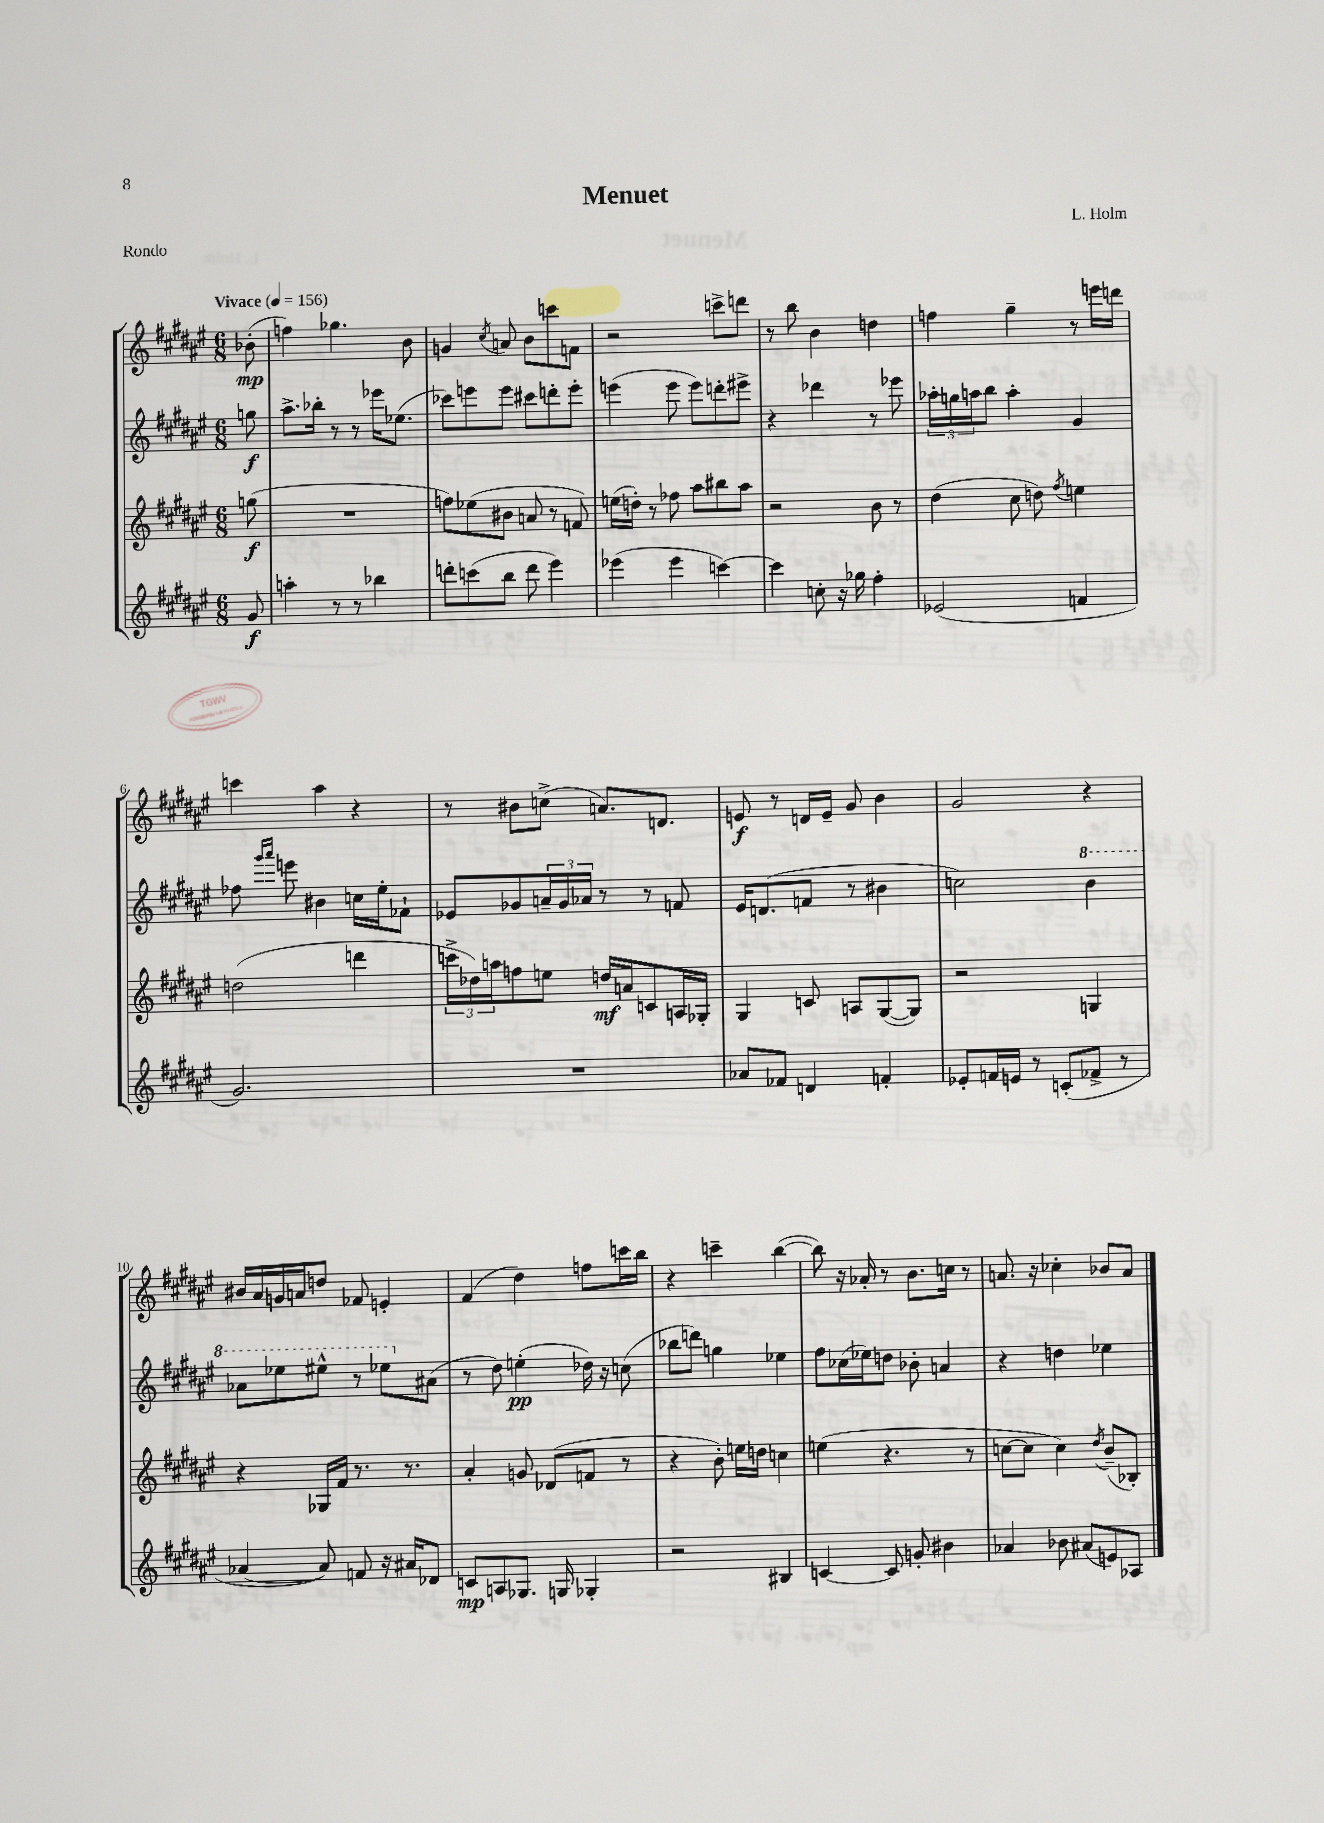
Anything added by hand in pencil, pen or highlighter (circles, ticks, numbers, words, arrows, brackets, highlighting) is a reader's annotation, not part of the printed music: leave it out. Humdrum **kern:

**kern	**kern	**kern	**kern
*staff4	*staff3	*staff2	*staff1
*clefG2	*clefG2	*clefG2	*clefG2
*k[f#c#g#d#a#e#]	*k[f#c#g#d#a#e#]	*k[f#c#g#d#a#e#]	*k[f#c#g#d#a#e#]
*M6/8	*M6/8	*M6/8	*M6/8
*MM156	*MM156	*MM156	*MM156
8g#/	(8gg\	8gg\	(8b-'\
=	=	=	=
4aa'\	2.r	8.aa#^\L	4ff\)
.	.	16bb-'\Jk	.
8r	.	8r	4.gg-\
8r	.	8r	.
4bb-\	.	16eee-\LK	.
.	.	(8.ee-\J	.
.	.	.	8b\
=	=	=	=
8ddd'\L	8ff\L)	8ccc-\L)	4g/
(8ccc\	(8ee-\	8eee\	.
.	.	.	8qcc#/
8bb\J	8b#\J	8eee\J	8a/
8ddd\	8a/	8ccc#\L	8b\L
4eee#\)	8r	8ddd'\	8ccc\
.	8f/)	8eee'\J	8f\J
=	=	=	=
(4eee-\	(16ee\LL	(4eee\	2r
.	16dd'\JJ)	.	.
.	8r	.	.
4eee-\	8ff-\	8eee\	.
.	8aa#\L	8eee\L)	.
[4ccc\)	8bb#\	8ddd'\	8ccc^\L
.	8aa#\J	8eee#^\J	8ddd\J
=	=	=	=
4ccc\]	2r	4r	8r
.	.	.	8bb\
8cc'\	.	4ddd-\	4b\
16r	.	.	.
16gg-\	.	.	.
4ff#'\	8b\	8r	4dd\
.	8r	8eee-\	.
=	=	=	=
(2e-/	(4dd#\	24aa-'\LL	4ff\
.	.	24gg\	.
.	.	24aa\J	.
.	.	8bb\J	.
.	8cc#\	4aa'\	4gg#~\
.	8dd\)	.	.
.	8qff#/	.	.
4f/	4ee\	4g#/	8r
.	.	.	16eee\LL
.	.	.	16ddd\JJ
=	=	=	=
2.g#/)	(2dd\	8ff-\	4ccc\
.	.	16qqggg#/LL	.
.	.	16qqaaa#/JJ	.
.	.	8eee\	.
.	.	4b#\	4aa#\
.	4ddd\	16cc\LL	4r
.	.	16ee#'\J	.
.	.	8f-`\J	.
=	=	=	=
2.r	24ccc^\LL	8e-/L	8r
.	24dd-\)	.	.
.	24aa\J	.	.
.	8ff\	8g-/	8b#\L
.	8ee\J	24a~/L	(8cc^\J
.	.	24g-/	.
.	.	24a-/JJ	.
.	16dd/LL	8r	8.a/L)
.	16a/J	.	.
.	8c/	8r	.
.	.	.	8.d/J
.	16A/L	8f/	.
.	16G-'/JJ	.	.
=	=	=	=
8a-/L	4G#/	16e#/LK	8e/
.	.	(8.d/	.
8f-/J	.	.	8r
4d/	8c/	8f/J	16d/LL
.	.	.	16e~/JJ
.	8A/L	8r	8g#/
4f'/	([8G#/	4b#\	4b\
.	8G#/]J)	.	.
=	=	=	=
8e-'/L	2r	2cc\)	2g#/
16f/L	.	.	.
16e/JJ	.	.	.
8r	.	.	.
(8c'/L	.	.	.
8f-^/J	4G/	4bb\	4r
8r	.	.	.
=	=	=	=
[4a-/	4r	8aa-\L	16b#/LL
.	.	.	16a#/
.	.	8eee-\	16g/
.	.	.	16a/J
8a-/])	16G-/LL	8eee#^^\J	8dd/J
.	16f#/JJ	.	.
8f/	8.r	8r	8f-/
16r	.	8eee-\L	4e'/
16a#/LK	8.r	.	.
8d-/J	.	(8a#\J	.
=	=	=	=
8c/L	4a#'/	8r	(4f#/
8A/	.	8dd#\)	.
8.G-/J	8g/	(4ee'\	4dd#\)
.	(8d-/L	.	.
16G/	.	.	.
4G-'/	8f/J	16dd-\)	8ff\L
.	.	16r	.
.	8r	(8cc\	16ccc\L
.	.	.	16bb\JJ
=	=	=	=
2r	4r	8bb-\L	4r
.	.	8ddd\J)	.
.	8b'\)	4gg\	4ccc~\
.	16ee\LL	.	.
.	16dd\JJ	.	.
4B#/	4cc\	4ee-\	([4bb\
=	=	=	=
[4c/	(4ee\	8ff#\L	8bb\])
.	.	(16cc-\L	16r
.	.	16ee-\J)	16a-'/
8c/]	4.r	8dd\J	8r
8g'/	.	8b-'\	8.b\L
4b#\	.	4a/	.
.	.	.	16cc\Jk
.	8r	.	8r
=	=	=	=
4a-/	[8cc\L	4r	8.a/
.	8cc\]J	.	.
.	.	.	16r
8b-\	4cc\)	4dd\	4cc-'\
(8a#/L	.	.	.
.	8qdd#/	.	.
8e/)	(8b~/L	4ee-\	8b-/L
8A-/J	8B-'/J)	.	8a/J
==	==	==	==
*-	*-	*-	*-
